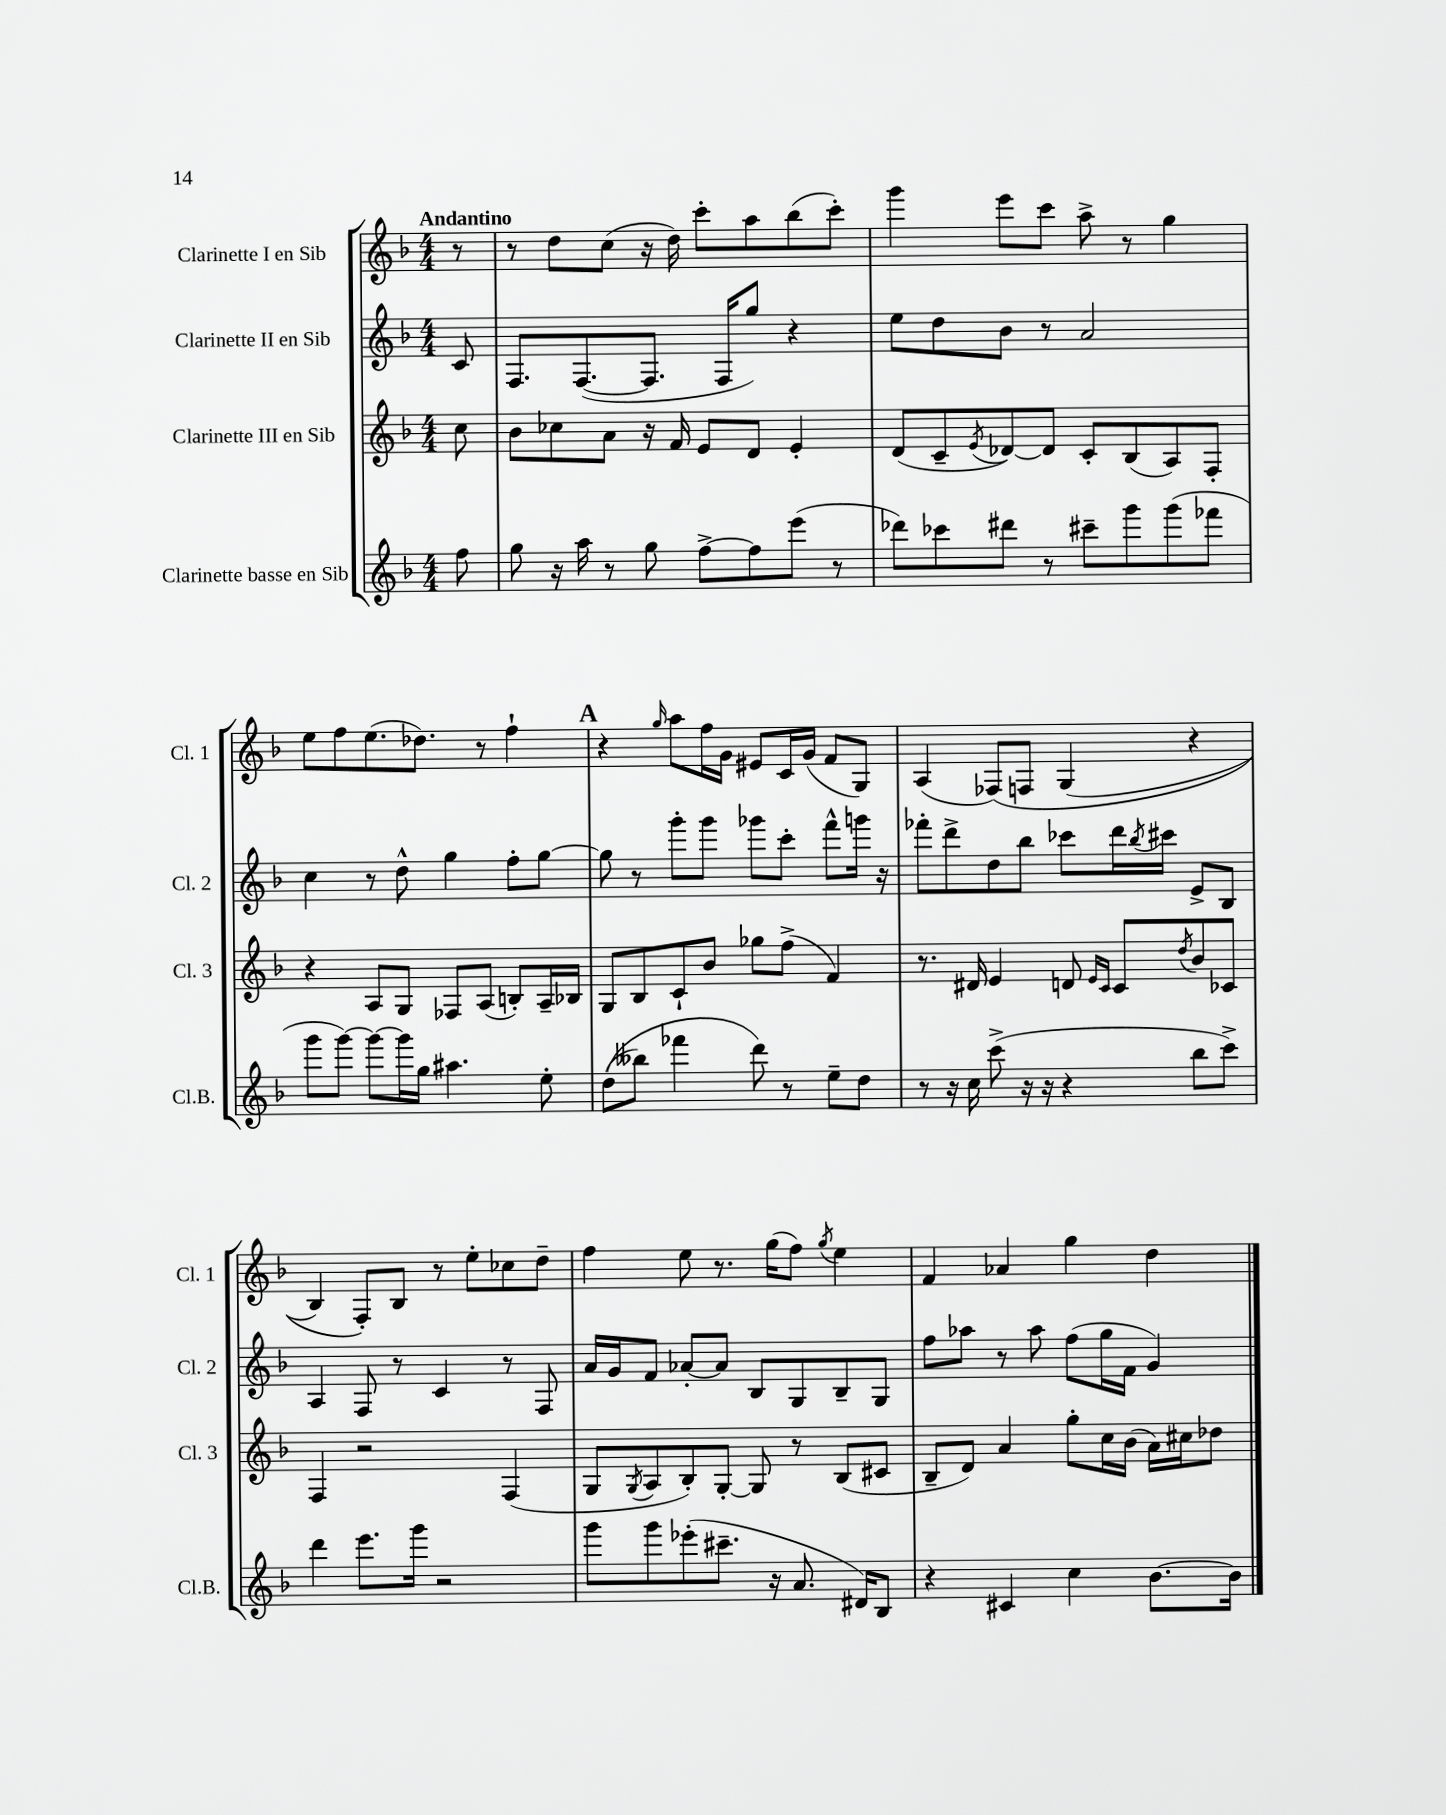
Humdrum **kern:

**kern	**kern	**kern	**kern
*staff4	*staff3	*staff2	*staff1
*clefG2	*clefG2	*clefG2	*clefG2
*k[b-]	*k[b-]	*k[b-]	*k[b-]
*M4/4	*M4/4	*M4/4	*M4/4
8ff	8cc	8c	8r
=	=	=	=
8gg	8b-	8.F	8r
16r	8cc-	.	8dd
16aa	.	([8.F	.
8r	8a	.	(8cc
8gg	16r	8.F]	16r
.	16f	.	16dd)
[8ff^	8e	.	8ccc'
.	.	16F	.
8ff]	8d	8gg)	8aa
(8eee	4e'	4r	(8bb-
8r	.	.	8ccc')
=	=	=	=
8ddd-)	(8d	8ee	4ggg
8ccc-	8c~	8dd	.
.	8qe	.	.
8ddd#	[8d-)	8b-	8eee
8r	8d-]	8r	8ccc
8ccc#~	8c'	2a	8aa^
8ggg	(8B-	.	8r
(8ggg	8A)	.	4gg
8fff-	8F'	.	.
=	=	=	=
8ggg	4r	4cc	8ee
[8ggg)	.	.	8ff
8ggg_	8A	8r	(8.ee
16ggg]	8G	8dd^^	.
16gg	.	.	8.dd-)
4.aa#	8F-	4gg	.
.	(8A	.	8r
.	8B')	8ff'	4ff`
8ee'	16A~	[8gg	.
.	16B-	.	.
=	=	=	=
&((8dd	8G	8gg]	4r
8bb--)	8B-	8r	.
.	.	.	16qqgg
4fff-	8c`	8ggg'	8aa
.	8b-	8ggg	16ff
.	.	.	16g
8ddd&)	8gg-	8ggg-	8e#
8r	(8ff^	8ccc'	16c
.	.	.	(16g
8ee~	4f)	8fff^^	8f
8dd	.	16ggg	8G)
.	.	16r	.
=	=	=	=
8r	8.r	8fff-'	(4A
16r	.	8ddd^	.
16cc	16d#	.	.
(8ccc^	4e	8dd	&(8F-)
16r	.	8bb-	8F
16r	.	.	.
4r	8d	8ccc-	(4G
.	16qqe	.	.
.	16qqc	.	.
.	8c	16ddd	.
.	.	8qbb-	.
.	.	16ccc#	.
.	8qdd	.	.
8bb-	8b-	8e^	4r
8ccc^)	8c-	8B-	.
=	=	=	=
4ddd	4F	4A	4B-)
8.eee	2r	8F	8F'&)
.	.	8r	8B-
16ggg	.	.	.
2r	.	4c	8r
.	.	.	8ee'
.	(4F	8r	8cc-
.	.	8F	8dd~
=	=	=	=
8ggg	8G	16a	4ff
.	.	16g	.
.	8qG	.	.
8ggg	8A	8f	.
(8eee-'	8B-')	[8a-'	8ee
8.ccc#~	[8G'	8a-]	8.r
.	8G]	8B-	.
16r	.	.	(16gg
8.a	8r	8G	8ff)
.	.	.	8qgg
.	(8B-	8B-~	4ee
16d#)	.	.	.
8B-	8c#	8G	.
=	=	=	=
4r	8B-~	8ff	4f
.	8d)	8aa-	.
4c#	4a	8r	4a-
.	.	8aa-	.
4cc	8gg'	(8ff	4gg
.	16cc	16gg	.
.	(16b-	16f	.
[8.b-	16a)	4g)	4dd
.	16cc#	.	.
.	8dd-	.	.
16b-]	.	.	.
==	==	==	==
*-	*-	*-	*-
